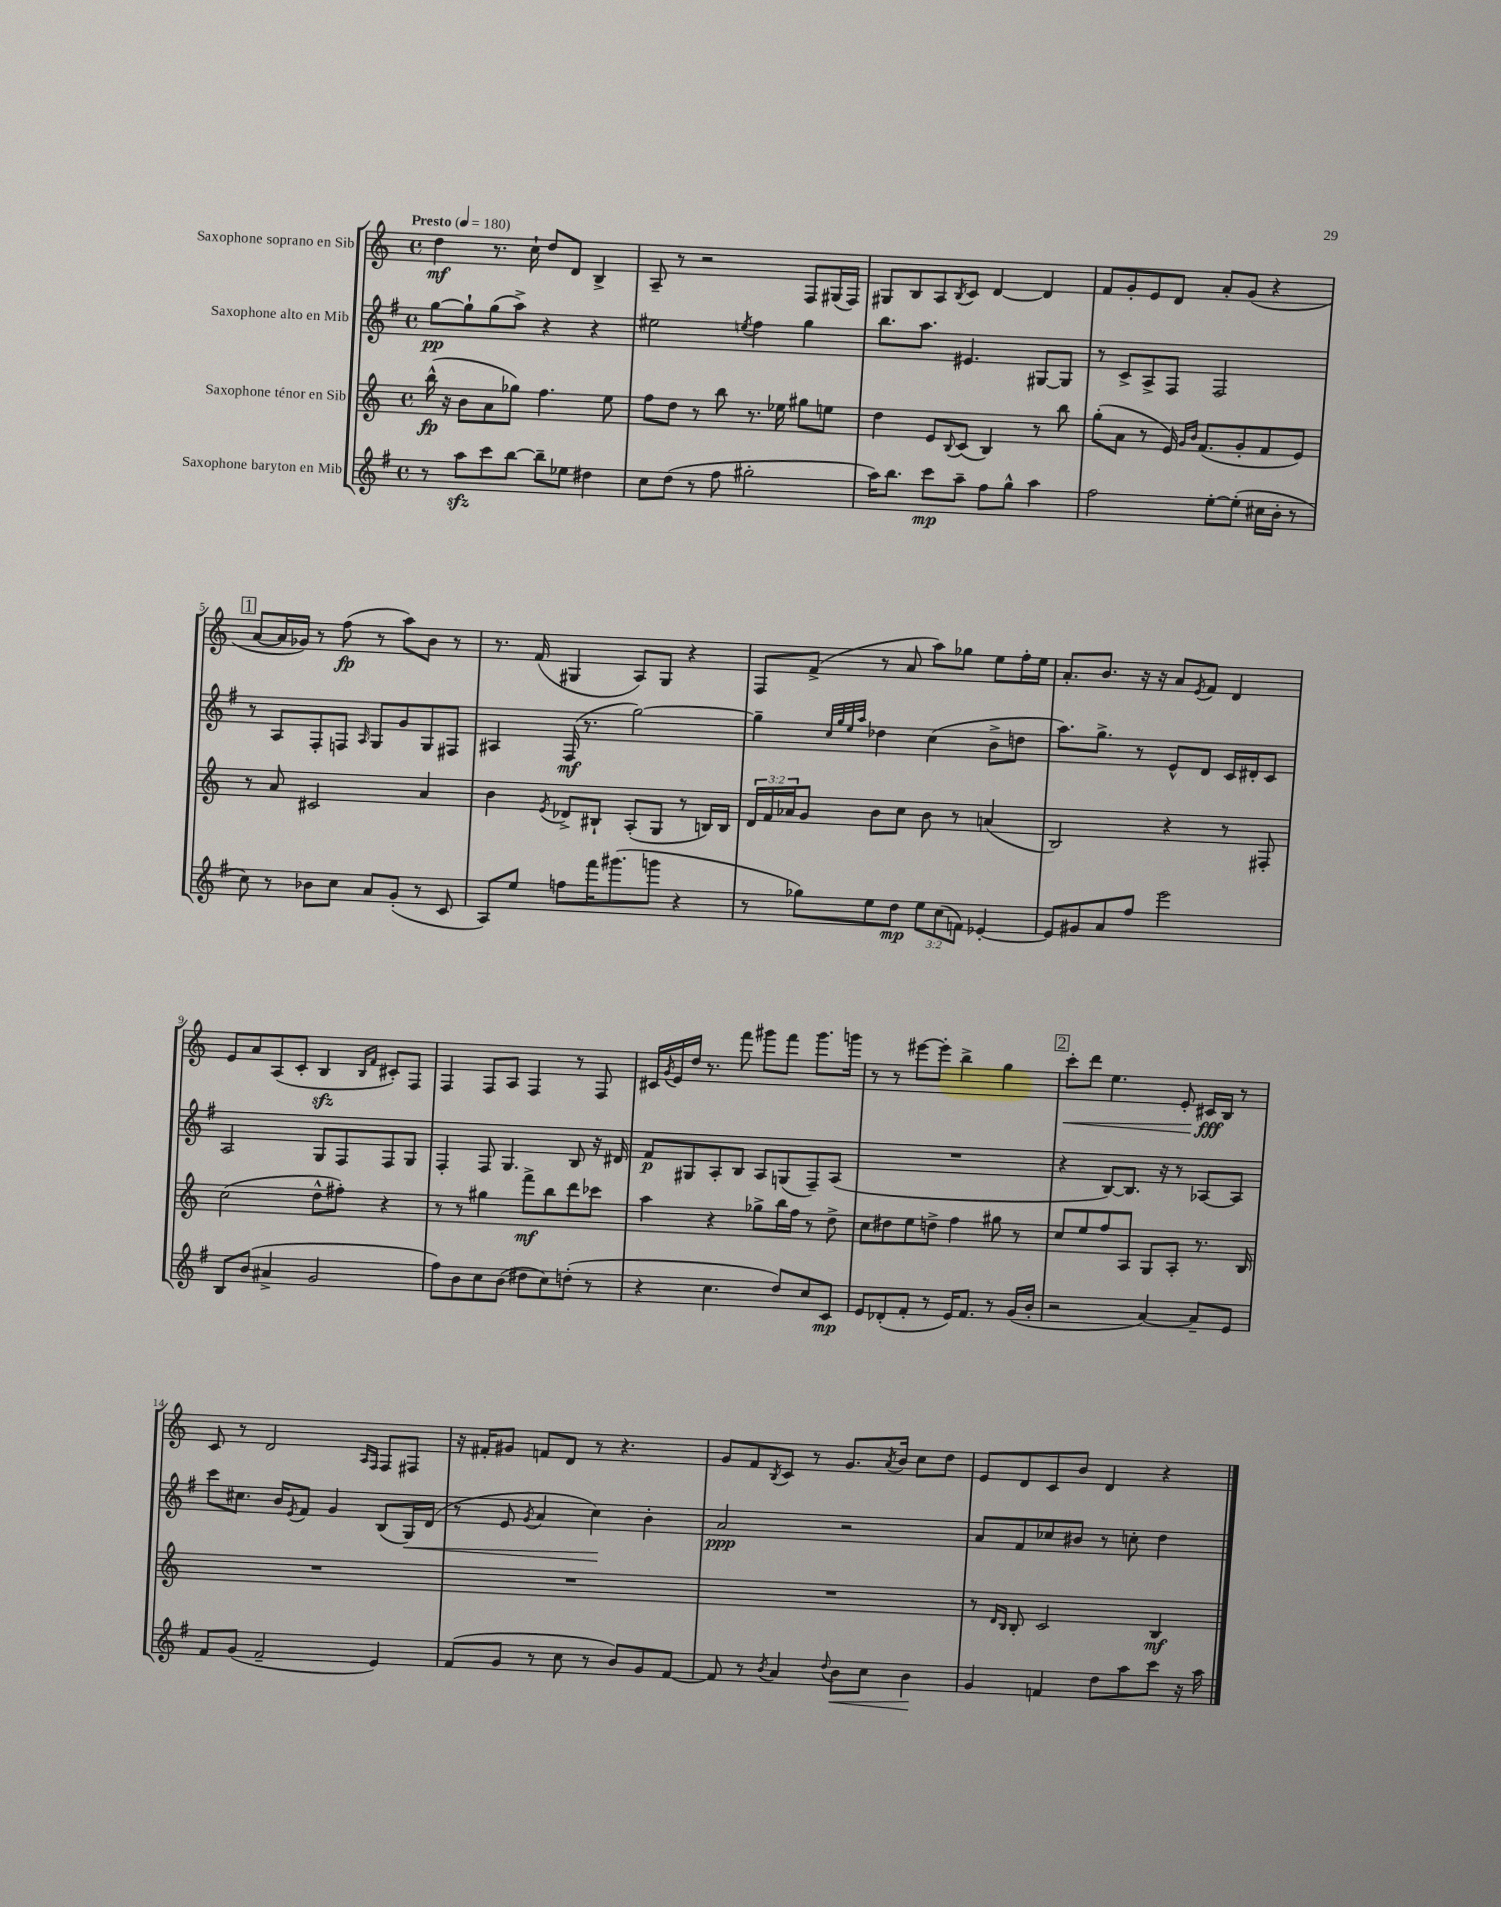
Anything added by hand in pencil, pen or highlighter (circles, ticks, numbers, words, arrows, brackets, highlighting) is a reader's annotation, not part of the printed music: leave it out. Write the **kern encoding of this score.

**kern	**kern	**kern	**kern
*staff4	*staff3	*staff2	*staff1
*clefG2	*clefG2	*clefG2	*clefG2
*k[f#]	*k[]	*k[f#]	*k[]
*M4/4	*M4/4	*M4/4	*M4/4
*met(c)	*met(c)	*met(c)	*met(c)
*MM180	*MM180	*MM180	*MM180
8r	(16bb^^	[8gg	4dd
.	16r	.	.
8aa	8b	8gg`]	.
8ccc	8a	(8gg	8.r
[8bb	8gg-)	8aa^)	.
.	.	.	16cc`
8bb~]	4.ff	4r	8dd
8ee-	.	.	8d
4dd#	.	4r	4B^
.	8ee	.	.
=	=	=	=
8cc	8ff	2ee#	8A~
(8dd	8dd	.	8r
8r	8r	.	2r
8ff#	8bb	.	.
.	.	8qee	.
2gg#'	8.r	4ff#	.
.	16ee-	.	.
.	8gg#	4gg	8F
.	8ee	.	(16G#
.	.	.	16F)
=	=	=	=
16aa)	4dd	8.bb	8G#
8.bb	.	.	.
.	.	.	8B
.	.	8.aa	.
8ccc	8e	.	8A
.	8qqB	.	8qB
8aa~	(8c	4.e#	8c
8ff#	4B)	.	[4d
8gg^^	.	.	.
4aa	8r	[8G#	4d]
.	8bb	8G#]	.
=	=	=	=
2ff#	(8gg'	8r	8f
.	8a	8c^	8g'
.	8r	8A^	8e
.	16e)	8F#	8d
.	16qqg	.	.
.	16qqb	.	.
.	(8.f	.	.
[8ee'	.	2F#	8a'
(8ee']	8g'	.	(8g
16cc#	8f	.	4r
16b'	.	.	.
8r	8e)	.	.
=	=	=	=
8cc)	8r	8r	[8a
8r	8a	8A	16a]
.	.	.	16g-)
8b-	2c#	8F#'	8r
8cc	.	8F	(8ff
.	.	16qqA	.
8a	.	8G	8r
(8g'	.	8g	8aa)
8r	4a	8G	8b
8c	.	8F#	8r
=	=	=	=
8A)	4b	4A#	8.r
8ee	.	.	.
.	.	.	(16f
.	8qe	.	.
8ff	8d-^	(16F#	4G#
.	.	8.r	.
16fff#	8B#`	.	.
(8.ggg#	.	.	.
.	(8A'	[2gg)	8A)
8ggg	8G	.	8G#
4r	8r	.	4r
.	16B)	.	.
.	16B	.	.
=	=	=	=
8r	24d	4gg~]	8F
.	24f	.	.
.	24a-	.	.
8gg-)	8g	.	(8f^
.	.	32qqcc	.
.	.	32qqgg	.
.	.	32qqee	.
.	.	32qqaa	.
8ee	8b	4dd-	8r
8dd	8cc	.	8a
12ee	8b	(4cc	8aa)
(12cc	.	.	.
.	8r	.	8gg-
12f)	.	.	.
[4e-'	(4a	8b^	8ee
.	.	8dd	16ff'
.	.	.	16ee
=	=	=	=
8e-]	2B)	8.aa)	8.a'
8g#	.	.	.
.	.	8.gg^	8.b
8a	.	.	.
8ff#	.	8r	16r
.	.	.	16r
2eee	4r	8e^^	8a
.	.	.	8qe
.	.	8d	8f
.	8r	16c	4d
.	.	16d#'	.
.	8F#'	8c	.
=	=	=	=
8B	(2cc	2A	8e
(8b	.	.	8a
4a#^	.	.	(8A
.	.	.	8c'
2g	8dd^^	8G	4B
.	8ff#')	8F#	.
.	.	.	16qqB
.	.	.	16qqf
.	4r	8F#	8c#')
.	.	8G	8F
=	=	=	=
8ff#)	8r	4F#'	4F
8b	8r	.	.
8cc	4gg#	8F#	8F
(8b	.	4.G	8A
8dd#	8fff^	.	4F
8cc)	8bb	.	.
(8dd'	8ddd	8B	8r
8r	8ccc-	16r	8F
.	.	16d#	.
=	=	=	=
4r	4aa	8f#	16c#
.	.	.	8qg
.	.	.	16e
.	.	8G#	16dd
.	.	.	8.r
4.cc	4r	8A'	.
.	.	8B	8fff
.	8gg-^	8A	8ggg#
8dd)	16bb	(8G	8fff
.	16ff	.	.
8cc	8r	8F#~)	8.ggg#
8c	8dd^	(8A	.
.	.	.	16ggg
=	=	=	=
8e	8cc	1r	8r
(8d-'	8dd#	.	8r
8f#'	8ee	.	[8eee#
8r	8dd^	.	8eee#']
16e)	4ff	.	4bb^
8.f#	.	.	.
8r	8gg#	.	4gg
(16g	8r	.	.
16b'	.	.	.
=	=	=	=
2r	8cc	4r	8ccc'
.	8ee	.	8ddd
.	8ff	[8B)	4.ee
.	8A	8.B]	.
[4a)	8G	.	.
.	.	16r	.
.	8A'	8r	8e'
8a~]	8.r	[8A-	16c#
.	.	.	16B
8e	.	8A-]	8r
.	16B	.	.
=	=	=	=
8f#	1r	8ccc	8c
(8g	.	8.cc#	8r
2f#~	.	.	2d
.	.	16b	.
.	.	8qe	.
.	.	8f#	.
.	.	4g	.
.	.	.	16qqA
.	.	.	16qqF
4e)	.	(8B	8F
.	.	16G)	8F#
.	.	(16d	.
=	=	=	=
(8f#	1r	8r	16r
.	.	.	16f#'
8g	.	8e	8g#
.	.	8qg	.
8r	.	4a	8f
8cc	.	.	8d
8r	.	4cc)	8r
8b)	.	.	4.r
8g	.	4b'	.
[8f#	.	.	.
=	=	=	=
8f#]	1r	2a	8g
8r	.	.	8f
8qb	.	.	8qB
4a	.	.	8c
.	.	.	8r
8qqdd	.	.	.
8b	.	2r	8.g
8cc	.	.	.
.	.	.	8qa
.	.	.	16b
4b	.	.	8cc
.	.	.	8dd
=	=	=	=
4g	8r	8a	8e
.	16qqd	.	.
.	16qqB	.	.
.	8B'	8f#	8d
4f	2c	8cc-	8c
.	.	8b#	8b
8dd	.	8r	4d
8aa	.	8cc'	.
8ccc	4B	4dd	4r
16r	.	.	.
16aa	.	.	.
==	==	==	==
*-	*-	*-	*-
